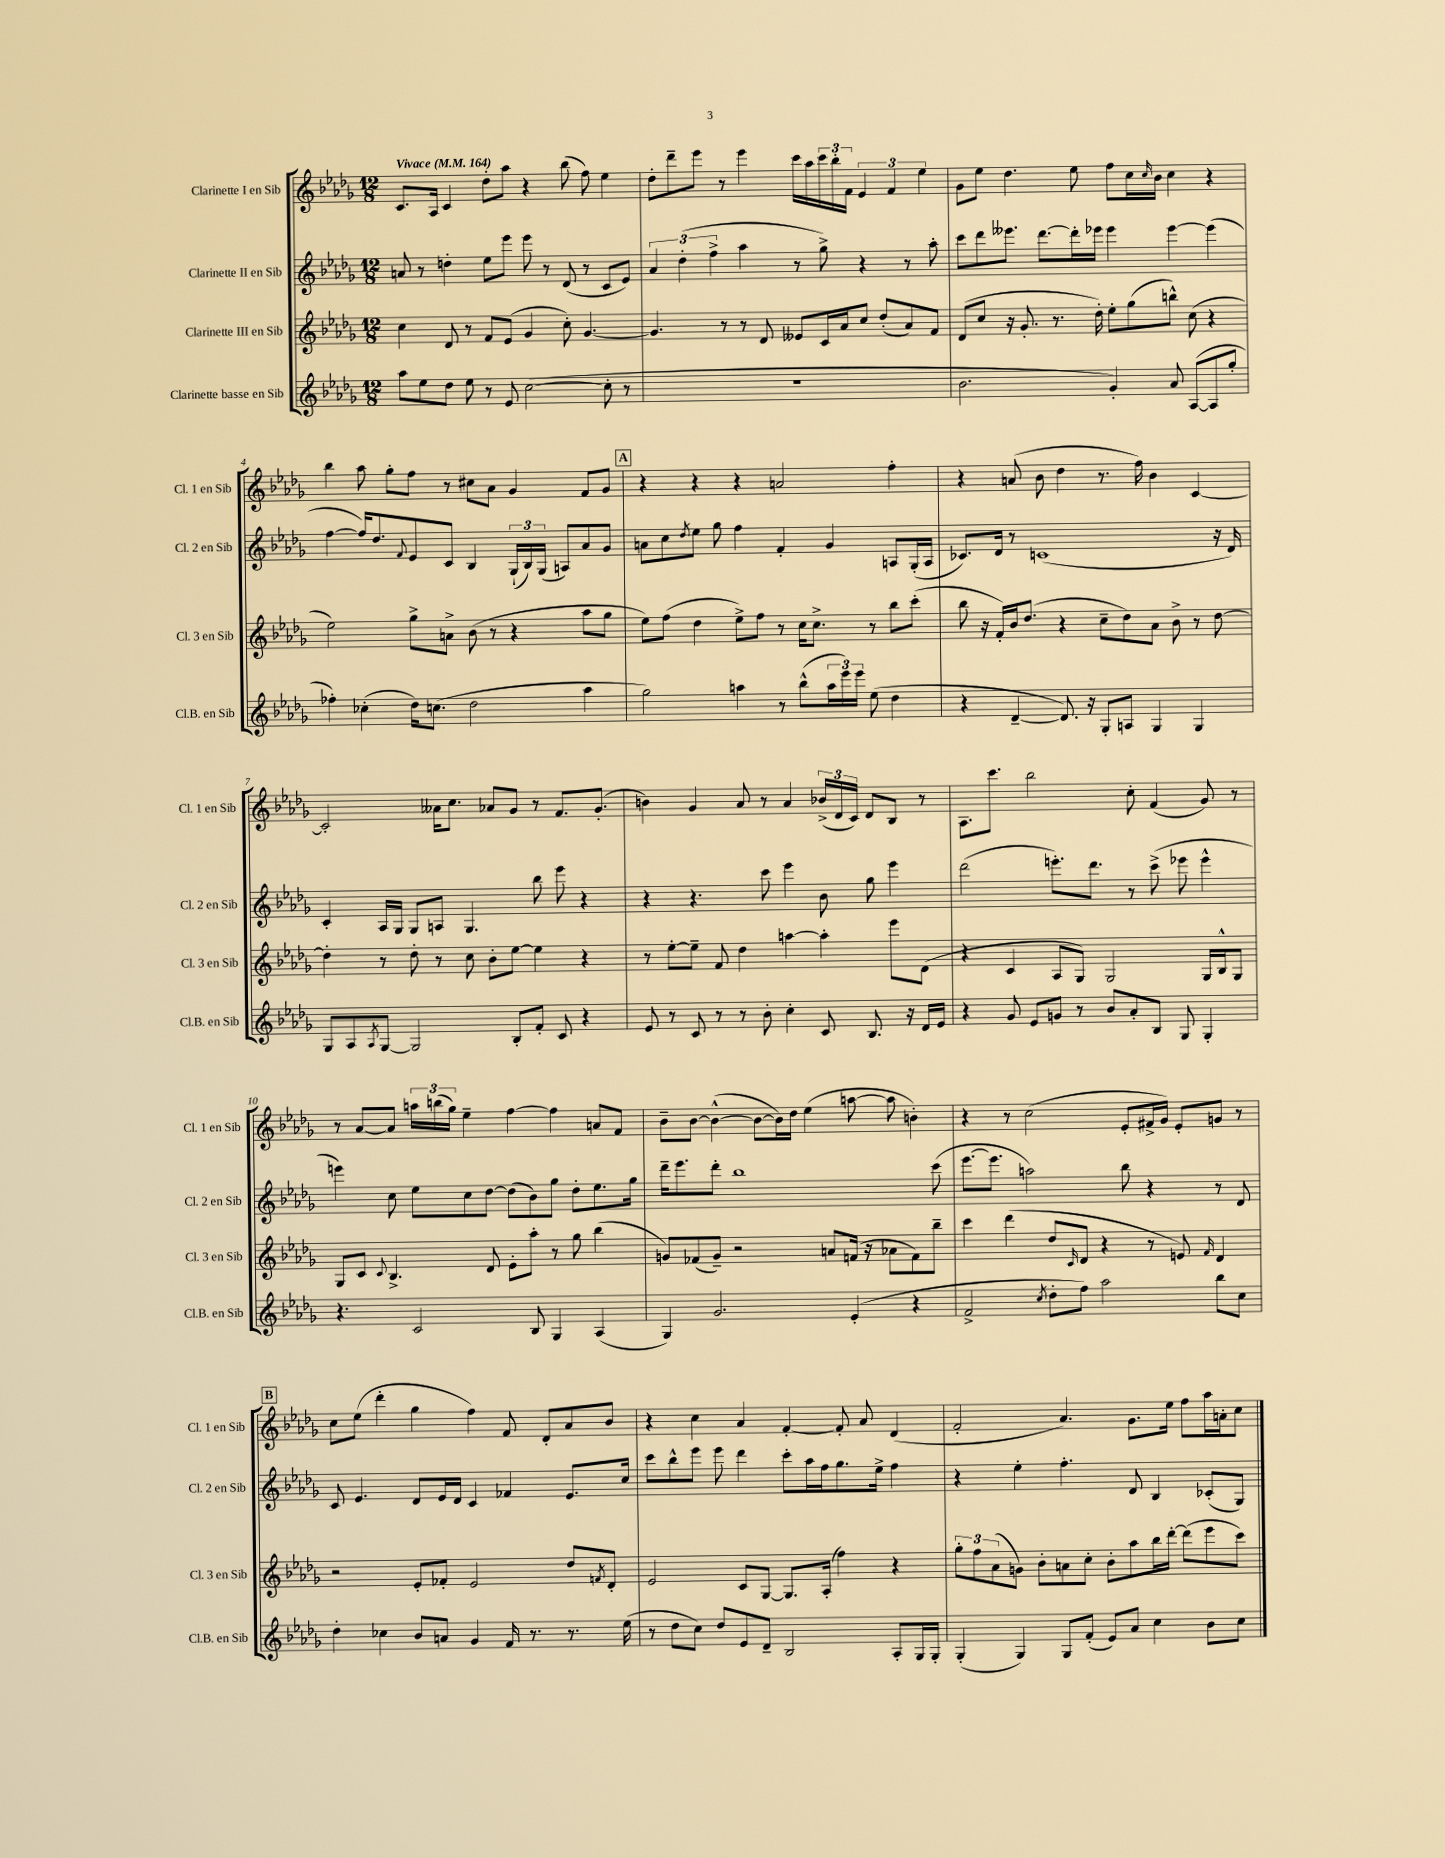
<<
\new StaffGroup <<
\new Staff = "s0" \with { instrumentName = "Clarinette I en Sib" shortInstrumentName = "Cl. 1 en Sib" } {
    \clef treble \key des \major \numericTimeSignature \time 12/8 \tempo "Vivace" 4 = 164
    c'8. aes16 c'4 des''8-. aes''8 r4 bes''8( f''8) ees''4 |
    des''8-. des'''8-- ees'''8 r8 ees'''4 c'''16 aes''16 \tuplet 3/2 { c'''16 bes''16-. f'16 } \tuplet 3/2 { ees'4 f'4 ees''4 } |
    ges'8 ees''8 des''4. ees''8 f''8 c''16 \grace { c''16 } bes'16 c''4 r4 |
    bes''4 aes''8 ges''8-. f''8 r8 cis''8 aes'8 ges'4 f'8 ges'8 |
    \mark \markup { \box "A" } r4 r4 r4 a'2 f''4-. |
    r4 a'8( bes'8 des''4 r8. f''16) bes'4 c'4~ |
    c'2-. aeses'16 c''8. aes'8 ges'8 r8 f'8. ges'8.-.( |
    b'4) ges'4 aes'8 r8 aes'4 \tuplet 3/2 { bes'16->( des'16 c'16) } des'8 bes8 r8 |
    aes8. c'''8. bes''2 c''8-. f'4( ges'8) r8 |
    r8 aes'8~ aes'8 \tuplet 3/2 { a''16 b''16( ges''16) } ees''4-- f''4~ f''4 a'8 f'8 |
    bes'8-- bes'8~ bes'4~-^( bes'8~ bes'16) des''16 ees''4( a''8~ a''8 b'4-.) |
    r4 r8 c''2( ees'8-. fis'16-> ges'16) ees'8-. g'8 r8 |
    \mark \markup { \box "B" } c''8 ees''8( des'''4-. ges''4 f''4) f'8 des'8-. aes'8 bes'8 |
    r4 c''4 aes'4 f'4~-. f'8-. aes'8 des'4( |
    f'2-. aes'4.) ges'8. ees''16 f''8 aes''16 a'16-. c''8 \bar "|." |
}
\new Staff = "s1" \with { instrumentName = "Clarinette II en Sib" shortInstrumentName = "Cl. 2 en Sib" } {
    \clef treble \key des \major \numericTimeSignature \time 12/8
    a'8 r8 d''4-. ees''8 ees'''8 ees'''8 r8 des'8( r8 c'8 ees'8) |
    \tuplet 3/2 { aes'4 des''4-.( f''4-> } aes''4 r8 ges''8->) r4 r8 aes''8-. |
    c'''8 des'''8 eeses'''8. des'''8.~ des'''16-. ees'''16 ees'''4 ees'''4~ ees'''4( |
    f''4~ f''16) des''8. \appoggiatura { f'8 } ees'8 c'8 bes4 \tuplet 3/2 { ges16-!( bes16) ges16( } a8) aes'8 ges'8 |
    \mark \markup { \box "A" } a'8 c''8 \acciaccatura { des''8 } ees''8 ges''8 f''4 f'4-. ges'4 a8 ges16-.( a16 |
    ces'8.) des'16 r8 c'1( r16 des'16) |
    c'4-. aes16 ges16 ges8 a8 ges4. bes''8 ees'''8 r4 |
    r4 r4. c'''8 ees'''4 bes'8 ges''8 ees'''4 |
    des'''2( e'''8.-.) des'''8. r8 c'''8->( ees'''8 ees'''4-^ |
    e'''4) c''8 ees''8 c''8 des''8~ des''8( bes'8) ges''8 des''8-. ees''8. ges''16 |
    des'''16-- ees'''8. des'''8-. bes''1 c'''8( |
    ees'''8.~ ees'''8. a''2) bes''8 r4 r8 des'8 |
    \mark \markup { \box "B" } c'8 ees'4. des'8 ees'16 des'16 c'4 fes'4 ees'8. c''16 |
    c'''8 bes''8-^ ees'''8 ees'''8 des'''4 c'''8-. aes''16 f''16 ges''8. ees''16-> f''4 |
    r4 ees''4-. f''4.-. des'8 bes4 ces'8-.( ges8) \bar "|." |
}
\new Staff = "s2" \with { instrumentName = "Clarinette III en Sib" shortInstrumentName = "Cl. 3 en Sib" } {
    \clef treble \key des \major \numericTimeSignature \time 12/8
    c''4 des'8 r8 f'8 ees'8( ges'4 c''8-.) ges'4.~ |
    ges'4. r8 r8 des'8 eeses'8 c'16 aes'16 c''8 des''8-.( aes'8) f'8 |
    des'8( c''8 r16 ges'8.-. r8. des''16-.) ees''8-. ges''8( b''8-^) c''8( r4 |
    ees''2) ges''8-> a'8-> bes'8( r8 r4 aes''8 ges''8 |
    \mark \markup { \box "A" } ees''8) f''8( des''4 ees''8->) f''8 r8 c''16 c''8.-> r8 bes''8 c'''8-.( |
    bes''8 r16 f'16-.) bes'16 des''8.( r4 c''8-- des''8) aes'8 bes'8-> r8 des''8~ |
    des''4-. r8 des''8-. r8 c''8 bes'8-. ees''8~ ees''4 r4 |
    r8 ees''8~-. ees''8-- f'8 des''4 a''4~ a''4-. ees'''8 des'8( |
    r4 c'4 aes8 ges8) ges2 ges16 bes16-^ ges8 |
    ges8 c'8 \appoggiatura { c'8 } bes4.-> des'8 ees'8-. aes''8-. r8 ges''8 bes''4( |
    g'8) fes'8( g'8--) r2 a'8 f'16( r16 aes'8 f'8) bes''8-- |
    c'''4 des'''4( des''8 \grace { c'16 } des'8 r4 r8 e'8) \grace { f'16 } des'4 |
    \mark \markup { \box "B" } r2 ees'8-. fes'8-. ees'2 des''8 \acciaccatura { f'8 } des'8-. |
    ees'2 c'8 ges8~ ges8. aes16-.( f''4) r4 |
    \tuplet 3/2 { ges''8-. f''8 aes'8( } g'8) bes'8-. a'8 c''8-. bes'8-. aes''8 bes''16 des'''16~-. des'''8( ees'''8 c'''8) \bar "|." |
}
\new Staff = "s3" \with { instrumentName = "Clarinette basse en Sib" shortInstrumentName = "Cl.B. en Sib" } {
    \clef treble \key des \major \numericTimeSignature \time 12/8
    aes''8 ees''8 des''8 ees''8 r8 ees'8 c''2~( c''8-. r8 |
    R1. |
    bes'2. ges'4-.) aes'8 aes8~( aes8 ges''8-. |
    fes''4-.) ces''4-.( des''16) c''8.( des''2 aes''4 |
    \mark \markup { \box "A" } ges''2) a''4 r8 bes''8-^( \tuplet 3/2 { a''16 ees'''16) ees'''16 } ees''8( des''4 |
    r4 des'4~-- des'8.) r16 ges8-. a8 ges4 ges4 |
    ges8 aes8 \acciaccatura { aes8 } ges8~ ges2 bes8-. f'8-. c'8 r4 |
    ees'8 r8 c'8 r8 r8 bes'8-. c''4-. c'8 bes8. r16 des'16 ees'16 |
    r4 ges'8 ees'8 g'8 r8 bes'8 aes'8-. bes8 ges8 ges4-. |
    r4. c'2 bes8 ges4 aes4( |
    ges4) ges'2. ees'4-.( r4 |
    f'2-> \acciaccatura { c''8 } des''8-. f''8) aes''2 bes''8 c''8 |
    \mark \markup { \box "B" } des''4-. ces''4 bes'8 a'8 ges'4 f'16 r8. r8. ees''16( |
    r8 des''8 c''8) des''8 ees'8 des'8-- bes2 aes8-. ges16 ges16-. |
    ges4-.( ges4) ges8 f'8-.( ees'8) aes'8 c''4 bes'8 c''8 \bar "|." |
}
>>
>>
